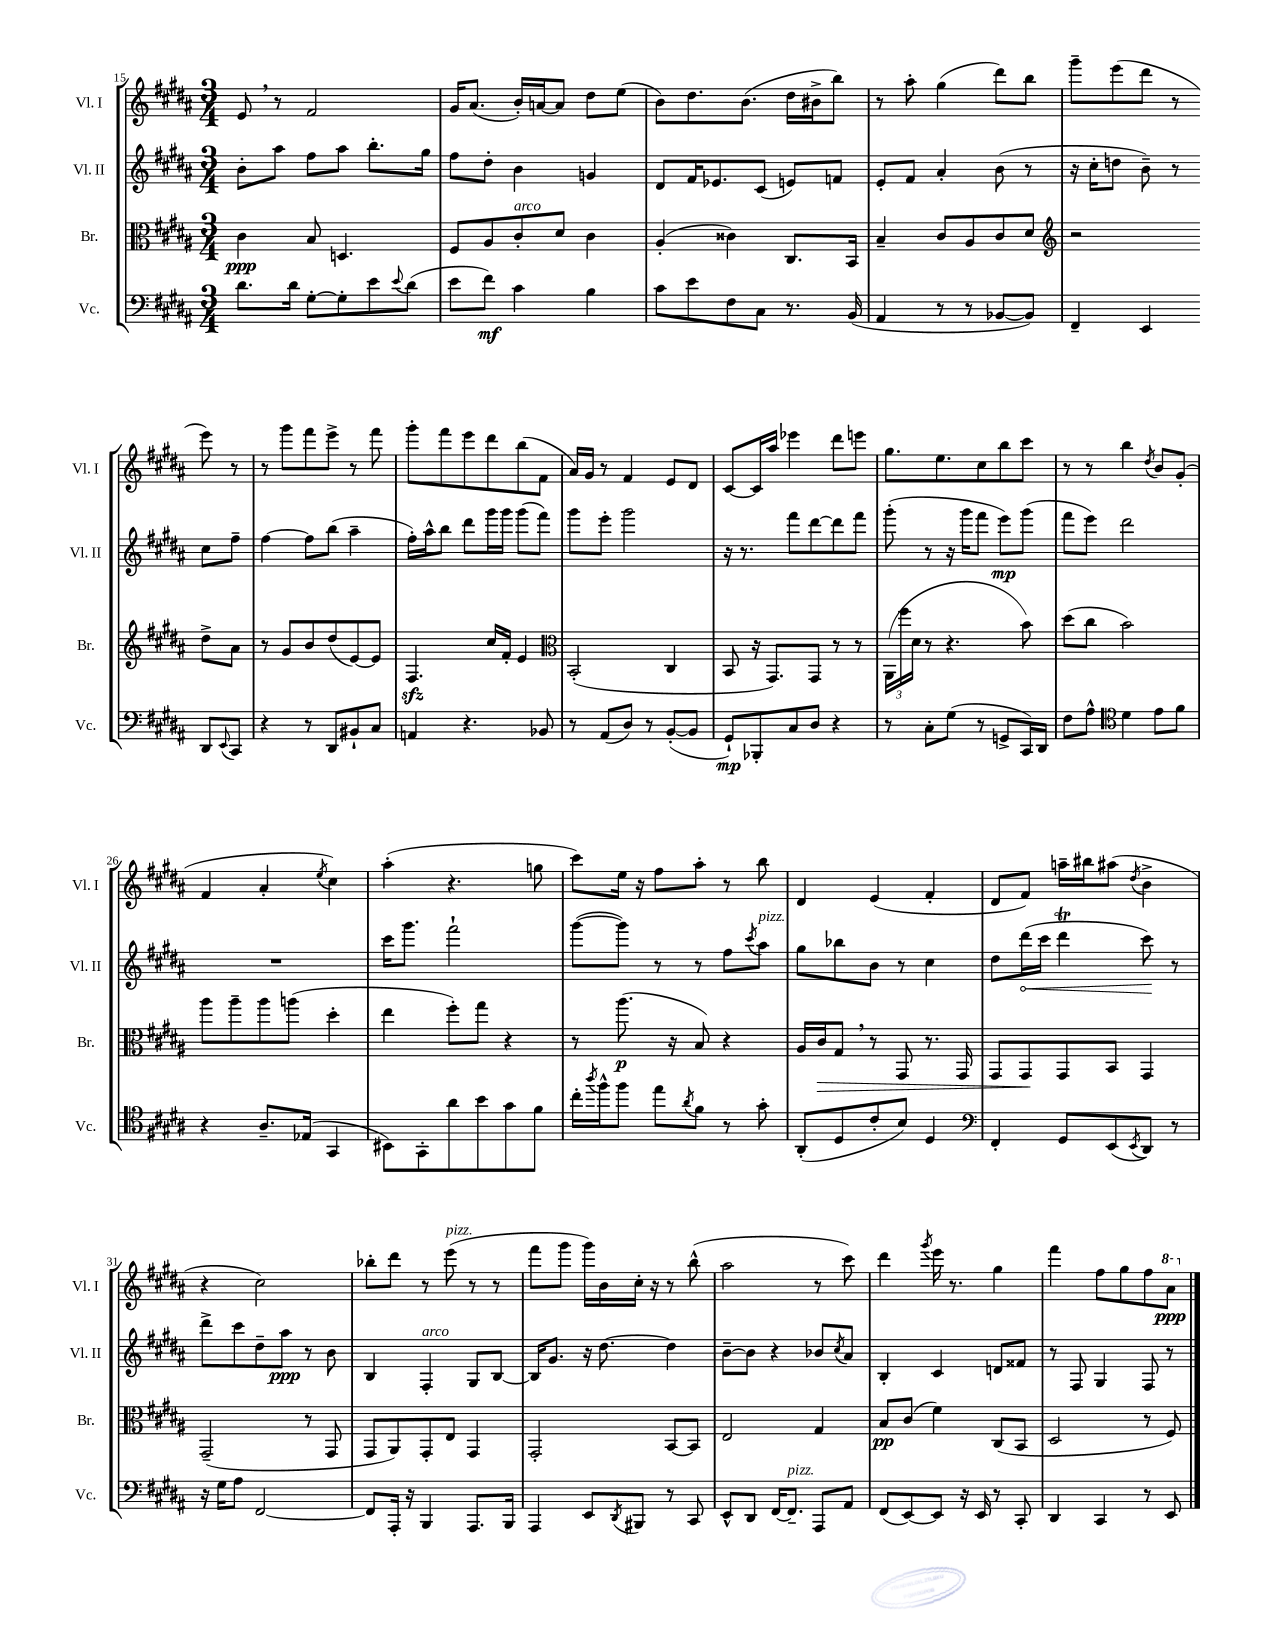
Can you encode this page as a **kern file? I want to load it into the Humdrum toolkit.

**kern	**kern	**kern	**kern
*staff4	*staff3	*staff2	*staff1
*clefF4	*clefC3	*clefG2	*clefG2
*k[f#c#g#d#a#]	*k[f#c#g#d#a#]	*k[f#c#g#d#a#]	*k[f#c#g#d#a#]
*M3/4	*M3/4	*M3/4	*M3/4
8.d#	4c#	8b'	8e
.	.	8aa#	8r
16d#	.	.	.
[8G#'	8B	8ff#	2f#
8G#']	4.D	8aa#	.
8e	.	8.bb'	.
8qqe	.	.	.
(8d#	.	.	.
.	.	16gg#	.
=	=	=	=
8e	8F#	8ff#	16g#
.	.	.	(8.a#
8f#)	8A#	8dd#'	.
4c#	8c#'	4b	16b')
.	.	.	[16a
.	8d#	.	8a]
4B	4c#	4g	8dd#
.	.	.	(8ee
=	=	=	=
8c#	(4A#'	8d#	8b)
8e	.	16f#	8.dd#
.	.	8.e-	.
8F#	4c##)	.	.
.	.	.	(8.b
8C#	.	(8c#	.
8.r	8.C#	8e)	16dd#
.	.	.	16b#^
.	.	8f	8bb)
(16BB	16BB	.	.
=	=	=	=
4AA#	4B~	8e'	8r
.	.	8f#	8aa#'
8r	8c#	4a#'	(4gg#
8r	8A#	.	.
[8BB-	8c#	(8b	8ddd#)
8BB-])	8d#	8r	8bb
=	=	=	=
*	*clefG2	*	*
4FF#~	2r	16r	8ggg#~
.	.	16cc#'	.
.	.	8dd	(8eee
4EE	.	8b~)	8ddd#
.	.	8r	8r
8DD#	8dd#^	8cc#	8eee)
8qqEE	.	.	.
8CC#	8a#	8ff#~	8r
=	=	=	=
4r	8r	[4ff#	8r
.	8g#	.	8ggg#
8r	8b	8ff#]	8fff#
8DD#	(8dd#	(8bb	8eee^
8BB#`	[8e)	4aa#~	8r
8C#	8e]	.	8fff#
=	=	=	=
4AA	4.F#	16ff#')	8ggg#'
.	.	16aa#^^	.
.	.	8bb	8fff#
4.r	.	8ddd#	8eee
.	16cc#	16ggg#	8ddd#
.	16f#'	16ggg#	.
.	4e	(8ggg#	(8bb
8BB-	.	8fff#)	8f#
=	=	=	=
*	*clefC3	*	*
8r	(2BB'	8ggg#	16a#)
.	.	.	16g#
(8AA#	.	8eee'	8r
8D#)	.	2ggg#	4f#
8r	.	.	.
([8BB'	4C#	.	8e
8BB]	.	.	8d#
=	=	=	=
8GG#`)	8BB	16r	[8c#
.	.	8.r	.
8BBB-'	16r	.	16c#]
.	8.GG#)	.	16aa#
8C#	.	8fff#	4eee-
8D#	8GG#	[8ddd#	.
4r	8r	8ddd#]	8ddd#
.	8r	8fff#	8eee
=	=	=	=
8r	(24AA#	(8ggg#'	8.gg#
.	24ff#	.	.
.	24d#	.	.
8C#'	8r	8r	.
.	.	.	8.ee
(8G#	4.r	16r	.
.	.	16ggg#	.
8r	.	8fff#	8cc#
8GG^	.	8eee)	8bb
16CC#)	8b)	(8ggg#	8ccc#
16DD#	.	.	.
=	=	=	=
8F#	(8dd#	8fff#	8r
8A#^^	8cc#	8eee)	8r
*clefC4	*	*	*
4d#	2b)	2ddd#	4bb
.	.	.	8qdd#
8e	.	.	8b
8f#	.	.	(8g#'
=	=	=	=
4r	8aa#	2.r	4f#
.	8aa#~	.	.
8.A#~	8aa#	.	4a#'
.	(8aa	.	.
(16E-	.	.	.
.	.	.	8qee
4GG#	4dd#'	.	4cc#)
=	=	=	=
8BB#)	4ee	16ccc#	(4aa#'
.	.	8.ggg#	.
8GG#'	.	.	.
8a#	8ff#')	2fff#`	4.r
8b	8gg#	.	.
8g#	4r	.	.
8f#	.	.	8gg
=	=	=	=
16cc#'	8r	([8ggg#	8ccc#)
8qaa#	.	.	.
16ff#^^	.	.	.
8ff#	(8.aa#	8ggg#])	16ee
.	.	.	16r
8ee	.	8r	8ff#
.	16r	.	.
8qa#	.	.	.
8f#	8B)	8r	8aa#'
8r	4r	8ff#	8r
.	.	8qccc#	.
8g#'	.	8aa#	8bb
=	=	=	=
(8AA#'	16A#	8gg#	4d#
.	16c#	.	.
8D#	8G#	8bb-	.
8c#'	8r	8b	(4e
8B)	8GG#	8r	.
4D#	8.r	4cc#	4f#'
.	16GG#	.	.
=	=	=	=
*clefF4	*	*	*
4FF#'	8GG#	8dd#	8d#
.	8GG#	(16ddd#	8f#)
.	.	16ccc#	.
8GG#	8GG#	4ddd#	16aa~
.	.	.	16bb#
(8EE	8BB	.	(8aa#
8qEE	.	.	8qdd#
8DD#)	4GG#	8ccc#)	4b^
8r	.	8r	.
=	=	=	=
16r	(2GG#~	8ddd#^	4r
16G#	.	.	.
8A#	.	8ccc#	.
[2FF#	.	8dd#~	2cc#)
.	.	8aa#	.
.	8r	8r	.
.	8GG#	8b	.
=	=	=	=
8FF#]	8GG#	4B	8bb-'
16AAA#'	8AA#)	.	8ddd#
16r	.	.	.
4BBB	8GG#'	4F#'	8r
.	8E	.	(8eee
8.AAA#	4GG#	8G#	8r
.	.	[8B	8r
16BBB	.	.	.
=	=	=	=
4AAA#	2GG#'	16B]	8fff#
.	.	8.g#	.
.	.	.	8ggg#
8EE	.	16r	16ggg#)
.	.	[8.dd#	16b
8qDD#	.	.	.
8BBB#	.	.	16cc#'
.	.	.	16r
8r	[8BB	4dd#]	8r
8CC#	8BB]	.	(8bb^^
=	=	=	=
8EE^^	2E	[8b~	2aa#
8DD#	.	8b]	.
[16FF#	.	4r	.
8.FF#~]	.	.	.
8AAA#	4G#	8b-	8r
.	.	8qcc#	.
8AA#	.	8a#	8ccc#)
=	=	=	=
(8FF#	8B	4B'	4ddd#
[8EE)	(8c#	.	.
.	.	.	8qggg#
8EE]	4f#)	4c#	16eee
.	.	.	8.r
16r	.	.	.
16EE	.	.	.
8r	(8C#	8d	4gg#
8CC#'	8BB	8f##	.
=	=	=	=
4DD#	2D#	8r	4fff#
.	.	8F#	.
4CC#	.	4G#	8ff#
.	.	.	8gg#
8r	8r	8F#	8ff#
8EE	8F#)	8r	8aa#
==	==	==	==
*-	*-	*-	*-
